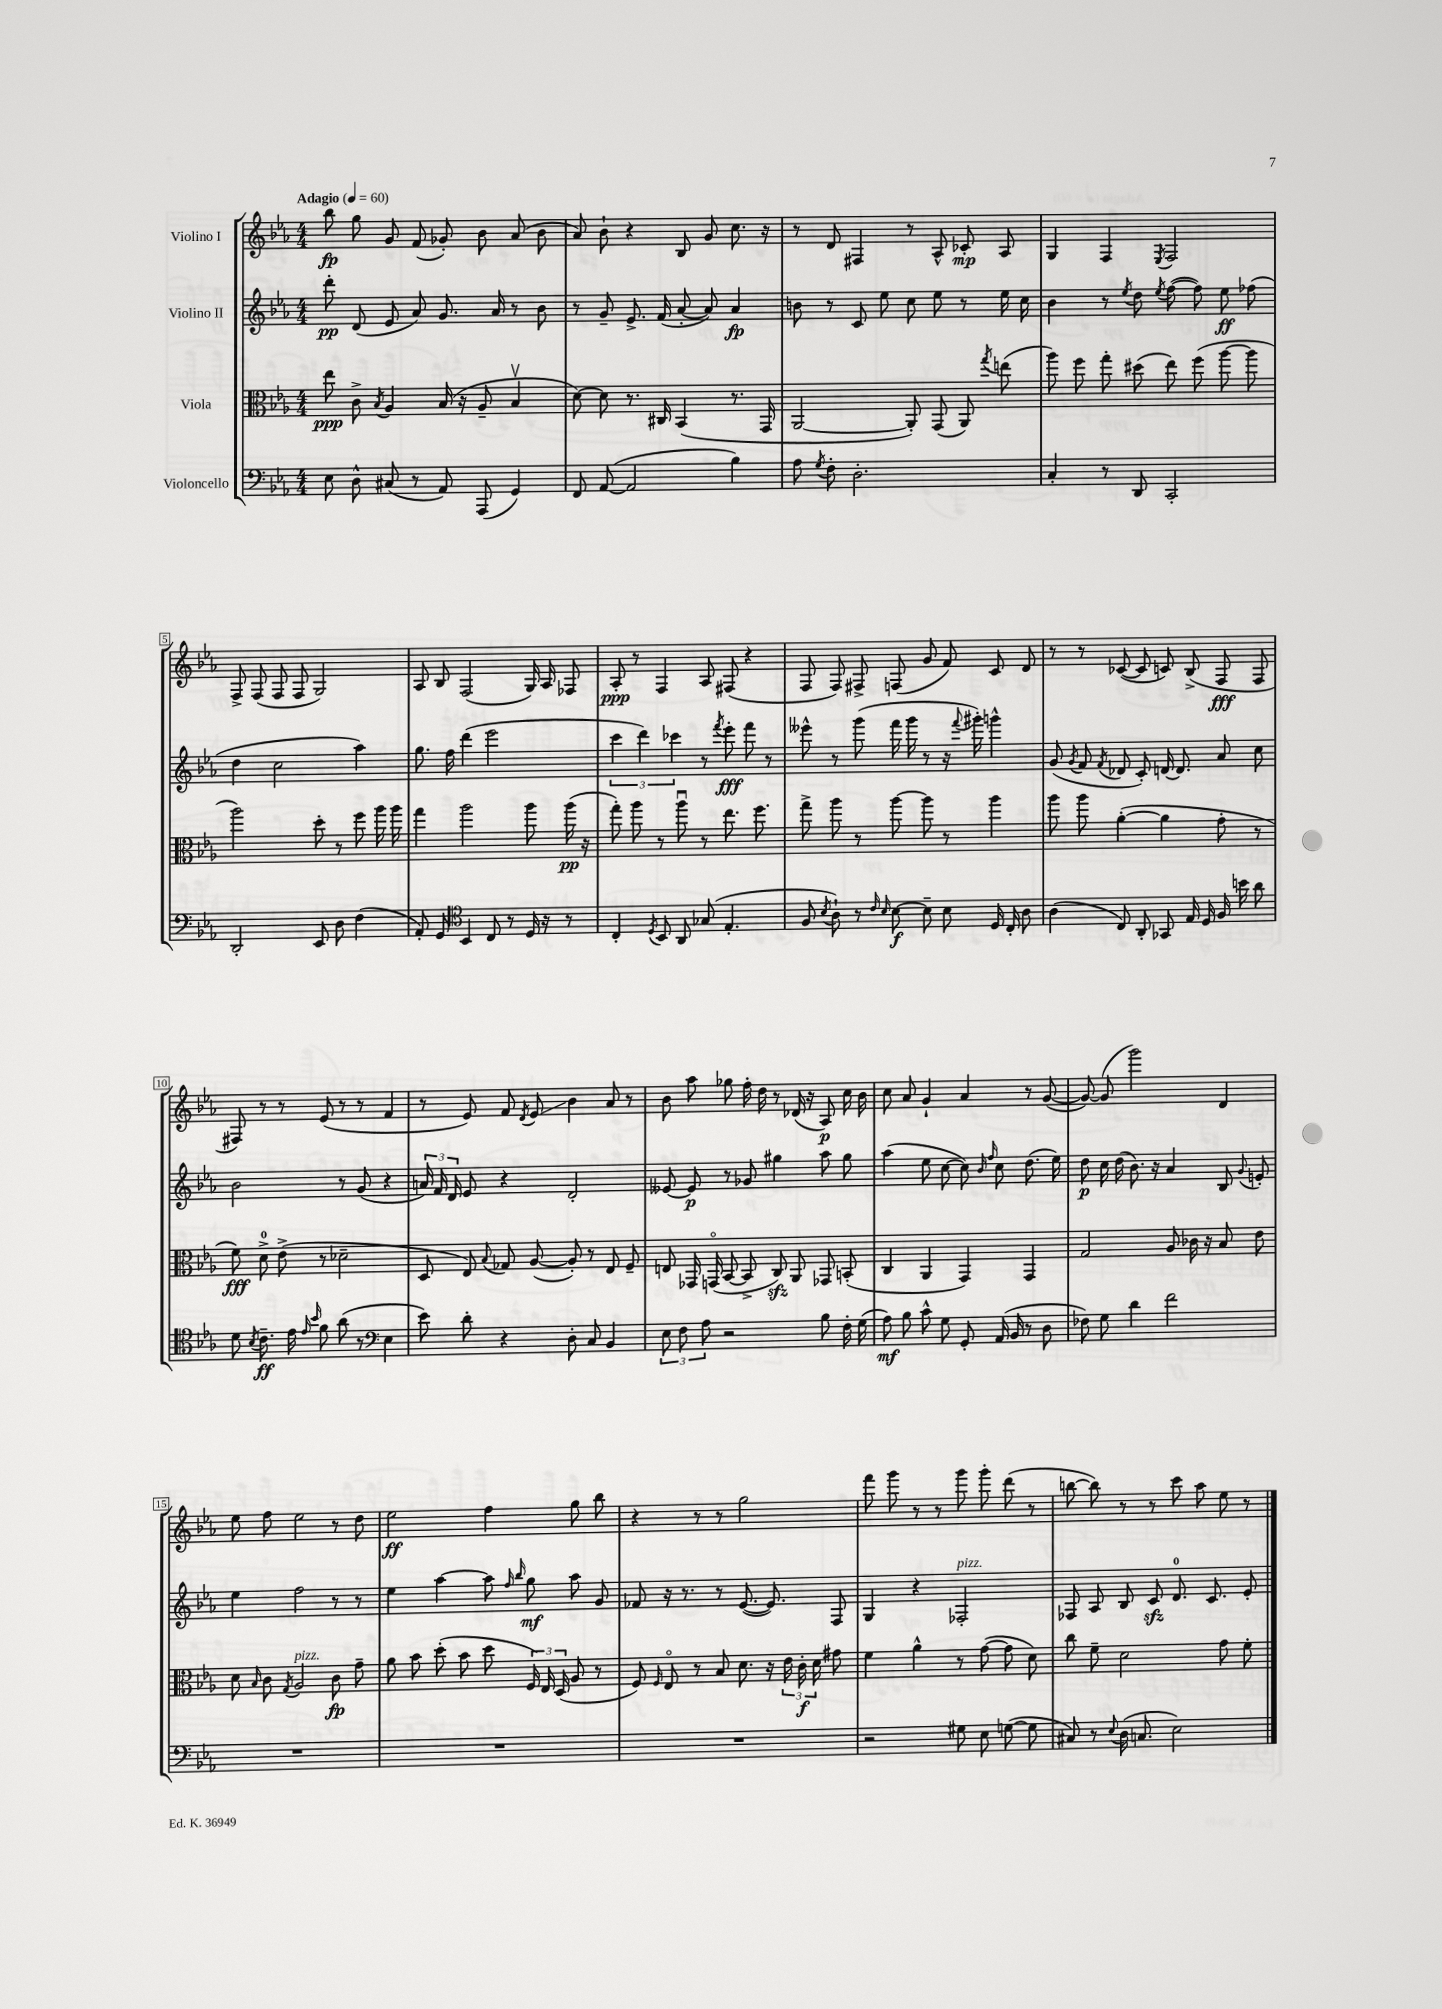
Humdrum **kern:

**kern	**kern	**kern	**kern
*staff4	*staff3	*staff2	*staff1
*clefF4	*clefC3	*clefG2	*clefG2
*k[b-e-a-]	*k[b-e-a-]	*k[b-e-a-]	*k[b-e-a-]
*M4/4	*M4/4	*M4/4	*M4/4
*MM60	*MM60	*MM60	*MM60
8E-	8ee-	8ddd'	8bb-
8D^^	8c^	(8d	8gg
.	8qB-	.	.
(8C#	4A-	8e-	8g
8r	.	8a-)	(8f
8AA-)	(16B-	8.g	8g-')
.	16r	.	.
(8AAA-	8A-~	.	8b-
.	.	16a-	.
4GG)	4B-v	8r	(8a-
.	.	8b-	8b-
=	=	=	=
8FF	[8d)	8r	8a-)
([8AA-	8d]	8g~	8b-`
2AA-]	8.r	8.e-^	4r
.	16C#	(16f	.
.	(4BB-	[8a-'	8B-
.	.	8a-])	8g
4B-)	8.r	4a-	8.cc
.	16GG	.	16r
=	=	=	=
8A-	[2AA-	8b	8r
8qG	.	.	.
8F'	.	8r	8d
2.D'	.	8c	4F#
.	.	8ee-	.
.	8AA-'])	8cc	8r
.	(8GG	8ee-	8A-^^
.	8AA-)	8r	8c-'
.	8qgg	.	.
.	(8ee	16ee-	8A-
.	.	16cc	.
=	=	=	=
4C'	8aa-)	4b-	4G
.	8ff	.	.
8r	8gg'	8r	4F
.	.	8qee-	.
8DD	(8dd#	8dd	.
.	.	8qee-	8qE-
2CC'	8ee-)	([8ff	2F
.	(8ff	8ff])	.
.	[8aa-	8ee-	.
.	8aa-]	(8ff-	.
=	=	=	=
2DD'	2aa-)	4dd	8F^
.	.	.	(8F
.	.	2cc	8F
.	.	.	8F
8EE-	8dd'	.	2G)
8D	8r	.	.
(4F	8ff	4aa-)	.
.	16aa-	.	.
.	16aa-	.	.
=	=	=	=
8AA-')	4gg	8.gg	8A-
8GG	.	.	8B-
.	.	16ff	.
*clefC4	*	*	*
4BB-	2aa-	(4ddd	(2F
8C	.	2eee-	.
8r	.	.	.
16D	8aa-	.	16G)
16r	.	.	16A-
8r	(16aa-	.	8F-
.	16r	.	.
=	=	=	=
4C'	8gg')	6ccc	8A-'
.	8aa-	.	8r
.	.	6ddd)	.
8qD	.	.	.
8BB-	8r	.	4F
.	.	6ccc-	.
8AA-	8aa-u	.	.
(8G-	8r	8r	8A-
.	.	8qfff	.
4.E-'	8.ee-	8eee-'	(8F#
.	.	8fff	4r
.	8.ff	.	.
.	.	8r	.
=	=	=	=
8F	8gg^	8eee--^^	8F
8qB-	.	.	.
8A-`)	8aa-	8r	8F)
8r	8r	(8ggg	8F#^
16qqc	.	.	.
16qqB-	.	.	.
[8B-	[8aa-	16fff	(8F
.	.	16ggg	.
8B-~]	8aa-]	8r	8g
8B-	8r	16r	8f)
.	.	8qqfff	.
.	.	16ggg#')	.
16D	4aa-	4ggg^^	8c
16C'	.	.	.
8A-	.	.	8d
=	=	=	=
(4A-	8aa-	(8g	8r
.	.	8qg	.
.	8aa-	8f	8r
.	.	8qf	.
8C)	([4a-'	8d-	([8c-
8AA-'	.	8c')	8c-]
8GG-	4a-]	[16d	8c)
.	.	8.d]	.
16E-	.	.	(8B-^
16D	.	.	.
16F	8g'	8a-	8F
16b	.	.	.
8a-	8r	8cc	8F
=	=	=	=
8d	8f)	2b-	8F#)
8qB-	.	.	.
8.c~	8d^	.	8r
.	(8e-^	.	8r
16e-	.	.	.
16qqe-	.	.	.
16qqb-	.	.	.
8f	8r	.	(8e-
(8a-	2d-~	8r	8r
8r	.	(8g	8r
*clefF4	*	*	*
4E-	.	4r	4f
=	=	=	=
8e-)	8D	24a)	8r
.	.	24f	.
.	.	24d	.
8d'	8E-)	8e-	8e-)
.	8qqB-	.	.
4r	8G-	4r	8f
.	.	.	8qd
.	([8A-	.	8e-
8D'	8A-'])	2d'	4b-
8C	8r	.	.
4BB-	8E-	.	8a-
.	8F~	.	8r
=	=	=	=
12E-	8E	[8e--	8b-
12F	.	.	.
.	16GG-	8e--]	8aa-
12A-	.	.	.
.	(16GGo	.	.
2r	[8BB-	8r	8gg-
.	8BB-^]	8g-	16ff'
.	.	.	16dd
.	8C)	4gg#	8r
.	8AA-	.	(16d-
.	.	.	16r
8B-	8GG-	8aa-	8A-)
16F'	(8BB'	8gg#	16cc
(16G	.	.	16b-
=	=	=	=
8A-)	4C	(4aa-	8cc
8B-	.	.	8a-
8c^^	4AA-	8ee-	4g`
8G	.	[8cc	.
8GG'	4GG)	8cc])	4a-
.	.	16qqb-	.
.	.	16qqff	.
(16AA-	.	8cc	.
16BB-	.	.	.
8r	4GG	(8.dd	8r
8D	.	.	([8g
.	.	16ee-)	.
=	=	=	=
8F-)	2G	8dd	8g_)
8G	.	16cc	(8g]
.	.	(16dd	.
4d	.	8.b-)	2ggg)
.	.	16r	.
2f	8A-	4a-	.
.	16c-	.	.
.	16r	.	.
.	8B-	8B-	4d
.	.	8qqg	.
.	8e-	8e'	.
=	=	=	=
1r	8d	4ee-	8ee-
.	16qqB-	.	.
.	8c	.	8ff
.	8qG	.	.
.	2A-	2ff	2ee-
.	8c	8r	8r
.	8g~	8r	8dd
=	=	=	=
1r	8a-	4ee-	2ee-
.	8b-	.	.
.	(8dd'	[4aa-	.
.	8b-	.	.
.	8dd	8aa-]	4ff
.	.	16qqff	.
.	.	16qqbb-	.
.	24F)	8gg	.
.	24E-	.	.
.	(24D	.	.
.	8A-	8aa-	8gg
.	8r	8g	8bb-
=	=	=	=
1r	8F)	8f-	4r
.	16qqF	.	.
.	8E-o	16r	.
.	.	8.r	.
.	8r	.	8r
.	8B-	8r	8r
.	8.d	([8.e-	2gg
.	16r	8.e-])	.
.	24e-	.	.
.	24c'	.	.
.	24d	.	.
.	8g#	8F	.
=	=	=	=
2r	4f	4G	8fff
.	.	.	8ggg
.	4a-^^	4r	8r
.	.	.	8r
8G#	8r	2F-'	8ggg
8E-	([8g	.	8ggg'
([8G	8g]	.	(8ddd
8G]	8d)	.	8r
=	=	=	=
8C#)	8cc	8F-	[8bb
8r	8f~	8A-	8bb])
8qqE-	.	.	.
(16D	2d	8B-	8r
8.C	.	.	.
.	.	8c	8r
2E-)	.	8.d	8ccc
.	.	.	8aa-
.	.	8.c	.
.	8g	.	8ee-
.	8f'	8e-'	8r
==	==	==	==
*-	*-	*-	*-
